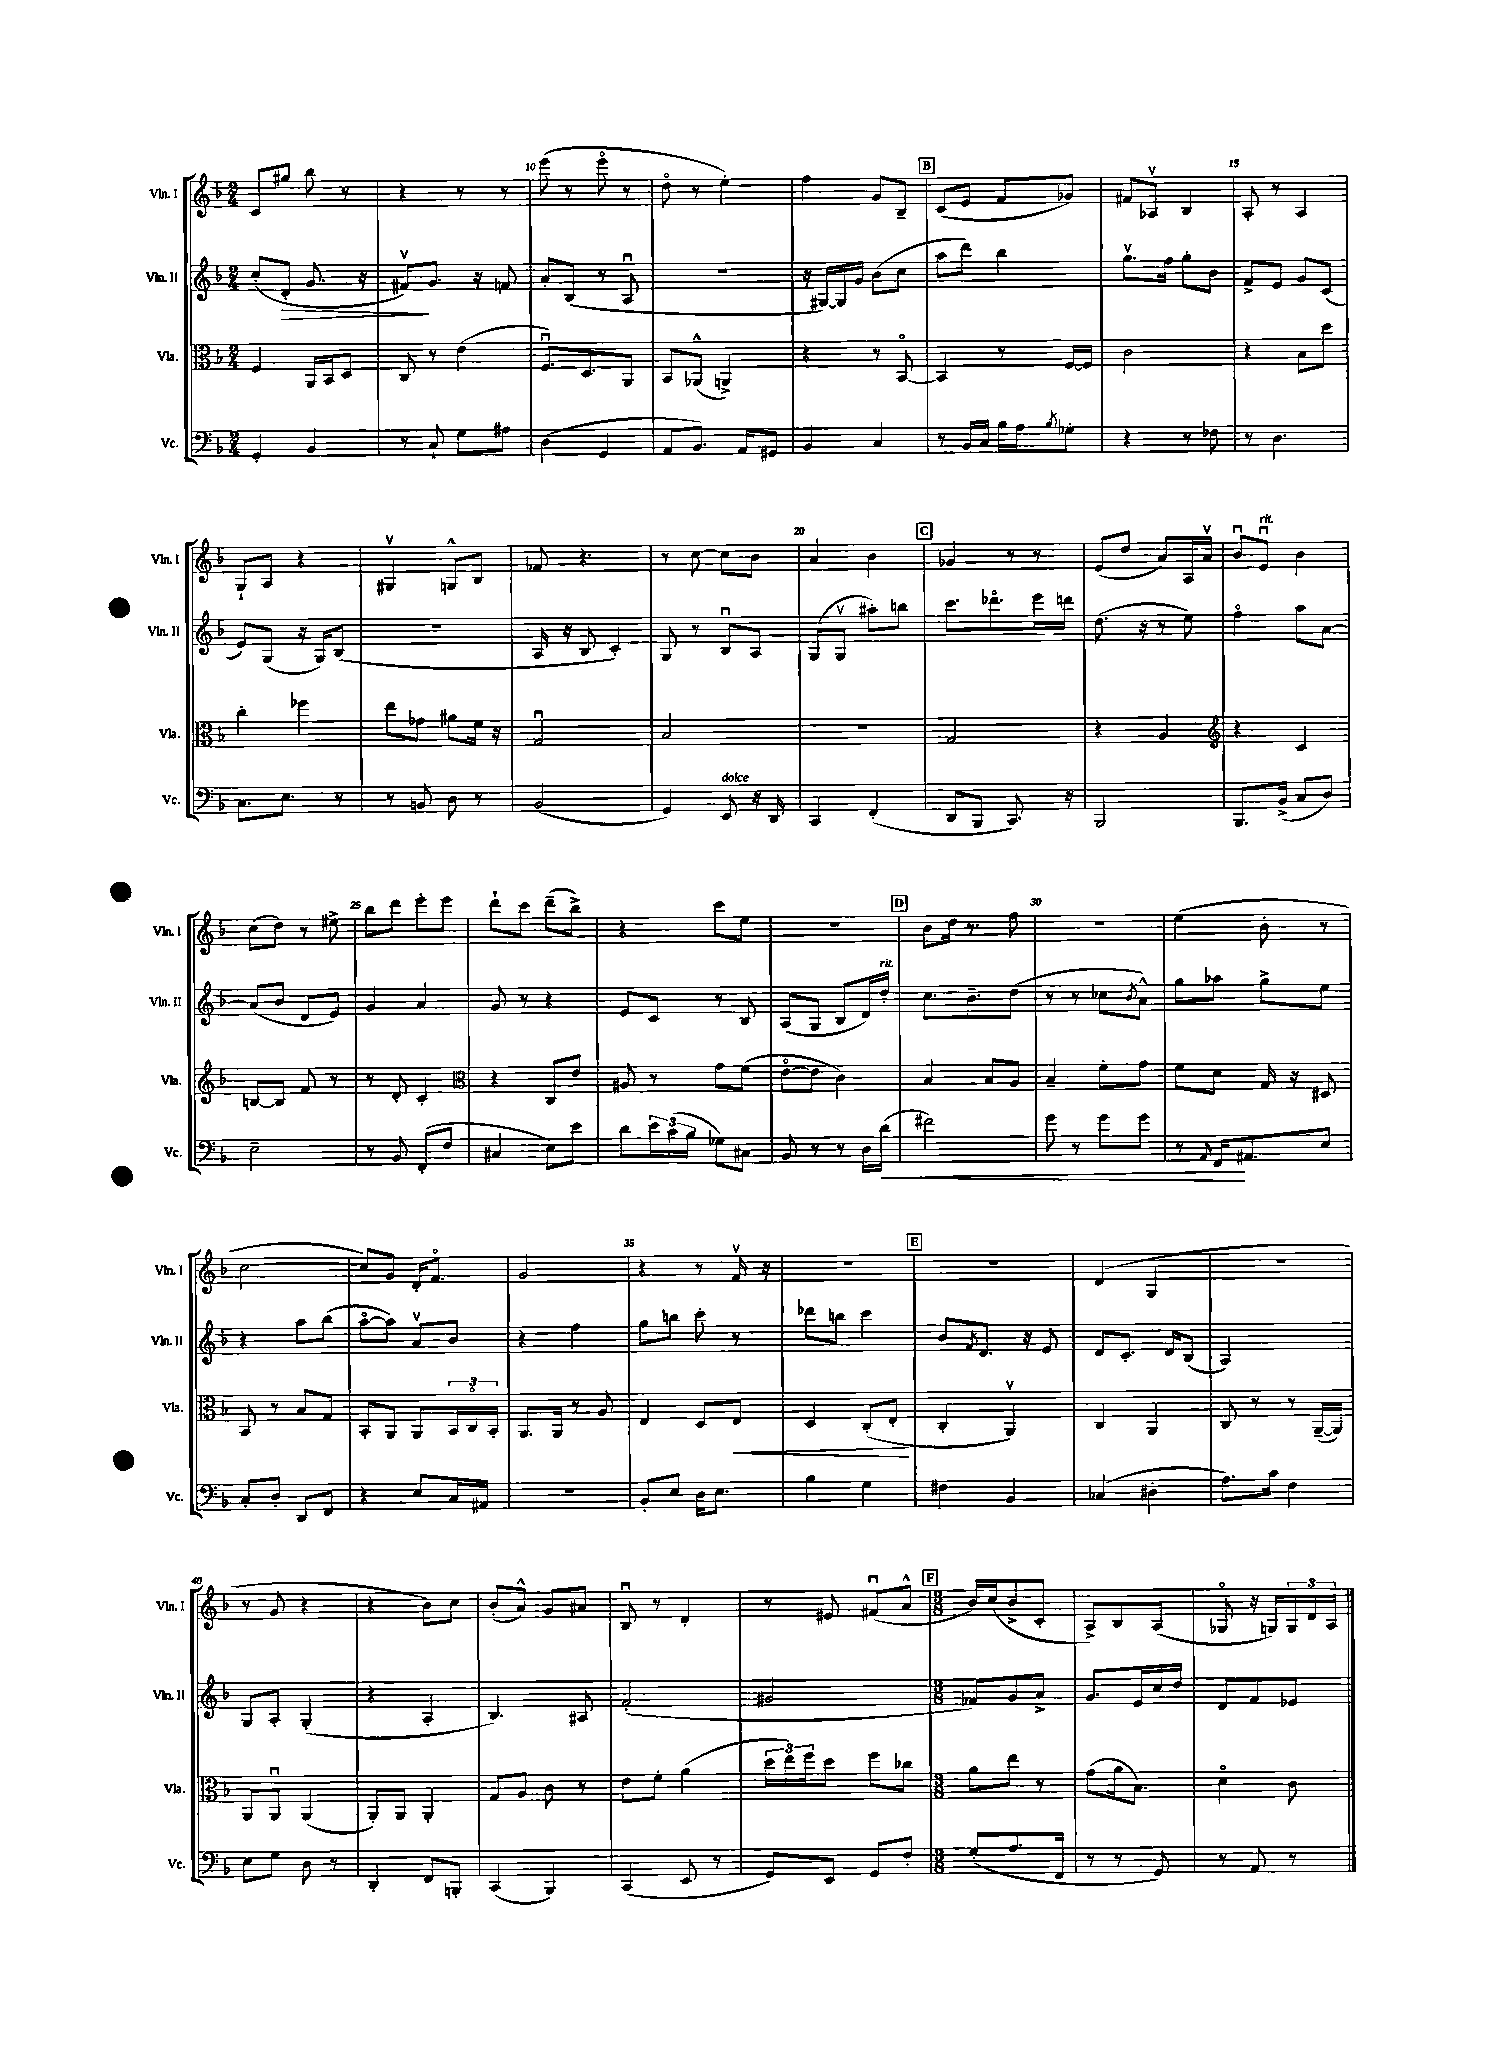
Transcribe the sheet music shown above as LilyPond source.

<<
\new StaffGroup <<
\new Staff = "s0" \with { instrumentName = "Vln. I" shortInstrumentName = "Vln. I" } {
    \clef treble \key f \major \numericTimeSignature \time 2/4
    c'8 gis''8 bes''8 r8 |
    r4 r8 r8 |
    e'''8( r8 e'''8\flageolet r8 |
    d''8\flageolet r8 e''4-.) |
    f''4 g'8 bes8-- |
    \mark \markup { \box "B" } c'8( e'8 f'8 ges'8) |
    fis'8 aes8\upbow bes4 |
    a8-. r8 a4 |
    g8-! a8 r4 |
    gis4\upbow g8-^ bes8 |
    fes'8 r4. |
    r8 c''8~ c''8 bes'8 |
    a'4 bes'4 |
    \mark \markup { \box "C" } ges'4 r8 r8 |
    e'8( d''8 a'8) a16 a'16\upbow |
    bes'8\downbow e'8\downbow^\markup { \italic "rit." } bes'4 |
    c''8( d''8) r8 eis''8-> |
    bes''8 d'''8 e'''8-. e'''8 |
    d'''8-! c'''8 d'''8--( bes''8->) |
    r4 c'''8 e''8 |
    r2 |
    \mark \markup { \box "D" } bes'8 d''16 r8. f''8 |
    R2 |
    e''4( bes'8-. r8 |
    c''2~ |
    c''8) g'8 d'16-. f'8.\flageolet |
    g'2 |
    r4 r8 f'16\upbow r16 |
    R2 |
    \mark \markup { \box "E" } R2 |
    d'4( g4 |
    R2 |
    r8 g'8 r4 |
    r4 bes'8) c''8 |
    bes'8-.( a'8-^) g'8 ais'8 |
    bes8\downbow r8 d'4-. |
    r8 eis'8 fis'8\downbow( a'8-^ |
    \mark \markup { \box "F" } \numericTimeSignature \time 3/8 bes'16) c''16( bes'8-> c'8-. |
    a8->) bes8 a8( |
    ges8\flageolet r16 g16) \tuplet 3/2 { g16 d'16 a16 } \bar "|." |
}
\new Staff = "s1" \with { instrumentName = "Vln. II" shortInstrumentName = "Vln. II" } {
    \clef treble \key f \major \numericTimeSignature \time 2/4
    c''8-.( d'8-.\> g'8. r16 |
    fis'8\upbow\!) g'8. r16 f'8 |
    a'8-. bes8( r8 a8\downbow |
    R2 |
    r16 gis16~) gis16 g'16 bes'8( c''8 |
    \mark \markup { \box "B" } a''8 d'''8) bes''4 |
    g''8.\upbow f''16 g''8-. bes'8 |
    f'8-> e'8 g'8 c'8( |
    e'8) g8( r16 g16) bes8( |
    r2 |
    a16 r16 bes8 c'4-.) |
    g8 r8 bes8\downbow a8 |
    g8( g8\upbow ais''8-.) b''8 |
    \mark \markup { \box "C" } c'''8. des'''8.\flageolet e'''16 d'''16 |
    d''8.( r16 r8 e''8) |
    f''4\flageolet a''8 a'8~ |
    a'8( bes'8 d'8 e'8) |
    g'4 a'4 |
    g'8 r8 r4 |
    e'8 c'8 r8 bes8 |
    a8( g8 bes8 d'16) d''16-.^\markup { \italic "rit." } |
    \mark \markup { \box "D" } c''8. bes'8.-- d''8( |
    r8 r8 ces''8 \acciaccatura { bes'8 } a'8-^) |
    g''8 aes''8 g''8-> e''8 |
    r4 a''8 bes''8( |
    a''8~\flageolet a''8) a'8\upbow bes'8 |
    r4 f''4 |
    g''8 b''8 c'''8-. r8 |
    des'''8 b''8 c'''4 |
    \mark \markup { \box "E" } bes'8 \acciaccatura { f'8 } d'8. r16 e'8 |
    d'8 c'8.-. d'16 bes8( |
    a2) |
    g8 a8-. g4-.( |
    r4 a4-. |
    bes4.) ais8 |
    f'2-.( |
    gis'2 |
    \mark \markup { \box "F" } \numericTimeSignature \time 3/8 fes'8) g'8 a'8-> |
    g'8. e'16 c''16 d''16 |
    d'8 f'8 ees'8 \bar "|." |
}
\new Staff = "s2" \with { instrumentName = "Vla." shortInstrumentName = "Vla." } {
    \clef alto \key f \major \numericTimeSignature \time 2/4
    f4 a,16 bes,16 d8 |
    c8 r8 e'4( |
    f8.\downbow) d8. a,8 |
    bes,8 aes,8-^( a,4->) |
    r4 r8 bes,8~\flageolet |
    \mark \markup { \box "B" } bes,4 r8 f16~ f16 |
    c'2 |
    r4 bes8 d''8 |
    c''4-. fes''4 |
    e''8 ges'8 ais'8 f'16 r16 |
    g2\downbow |
    bes2 |
    R2 |
    \mark \markup { \box "C" } g2 |
    r4 a4 |
    \clef treble r4 c'4 |
    b8~ b8 f'8 r8 |
    r8 d'8-. c'4-. |
    \clef alto r4 c8 e'8 |
    ais8 r8 g'8 f'8( |
    e'8~\flageolet e'8 c'4) |
    \mark \markup { \box "D" } bes4 bes8 a8 |
    bes4-- f'8-. g'8 |
    f'8 d'8 g16 r16 dis8 |
    bes,8 r8 bes8 g8 |
    bes,8-. a,8 a,8 \tuplet 3/2 { bes,16 c16\flageolet bes,16-. } |
    a,8. a,16 r8 a8 |
    e4 d8 e8\< |
    d4 c8-.( e8-.\! |
    \mark \markup { \box "E" } c4-. a,4\upbow) |
    c4 a,4 |
    c8 r8 r8 a,16~--( a,16) |
    a,8 a,8\downbow a,4( |
    a,8-.) a,8 a,4-. |
    g8 a8 c'8 r8 |
    e'8 f'8-. a'4( |
    \tuplet 3/2 { d''16 e''16) f''16 } d''8 f''8 ces''8 |
    \mark \markup { \box "F" } \numericTimeSignature \time 3/8 a'8 e''8 r8 |
    g'8( a'16 bes8.) |
    d'4\flageolet c'8 \bar "|." |
}
\new Staff = "s3" \with { instrumentName = "Vc." shortInstrumentName = "Vc." } {
    \clef bass \key f \major \numericTimeSignature \time 2/4
    g,4-. bes,4 |
    r8 c8-! g8 ais8 |
    d4( g,4 |
    a,8 bes,8.) a,16 gis,8 |
    bes,4 c4 |
    \mark \markup { \box "B" } r8 bes,16 c16 bes16 a16 \acciaccatura { bes8 } ges8-. |
    r4 r8 fes8 |
    r8 d4. |
    c8. e8. r8 |
    r8 b,8 d8 r8 |
    bes,2( |
    g,4) e,8^\markup { \italic "dolce" } r16 d,16 |
    c,4 f,4-.( |
    \mark \markup { \box "C" } d,8 bes,,8 c,8.) r16 |
    bes,,2 |
    bes,,8. bes,16->( c8 d8) |
    e2-- |
    r8 bes,8 f,8-.( f8 |
    cis4 e8) e'8 |
    d'8 \tuplet 3/2 { e'16 c'16( bes16 } ges8) cis8 |
    bes,8 r8 r8 d16 d'16\<( |
    \mark \markup { \box "D" } fis'2) |
    g'8 r8 g'8 g'8 |
    r8 \grace { a,16 } f,16\! ais,8. e8 |
    c8-. d8-. d,8 f,8 |
    r4 e8 c16 ais,16 |
    R2 |
    bes,8-. e8 d16 e8. |
    bes4 g4 |
    \mark \markup { \box "E" } fis4 bes,4 |
    ces4( dis4-. |
    a8.) c'16 f4 |
    e8 g8 d8 r8 |
    d,4-. f,8 b,,8-. |
    c,4( bes,,4) |
    c,4( e,8 r8 |
    g,8) e,8 g,8 f8-. |
    \mark \markup { \box "F" } \numericTimeSignature \time 3/8 g8-.( a8. f,16 |
    r8 r8 g,8) |
    r8 a,8 r8 \bar "|." |
}
>>
>>
\layout { \context { \Score currentBarNumber = #8 \override BarNumber.break-visibility = ##(#f #t #t) barNumberVisibility = #(every-nth-bar-number-visible 5) } }
